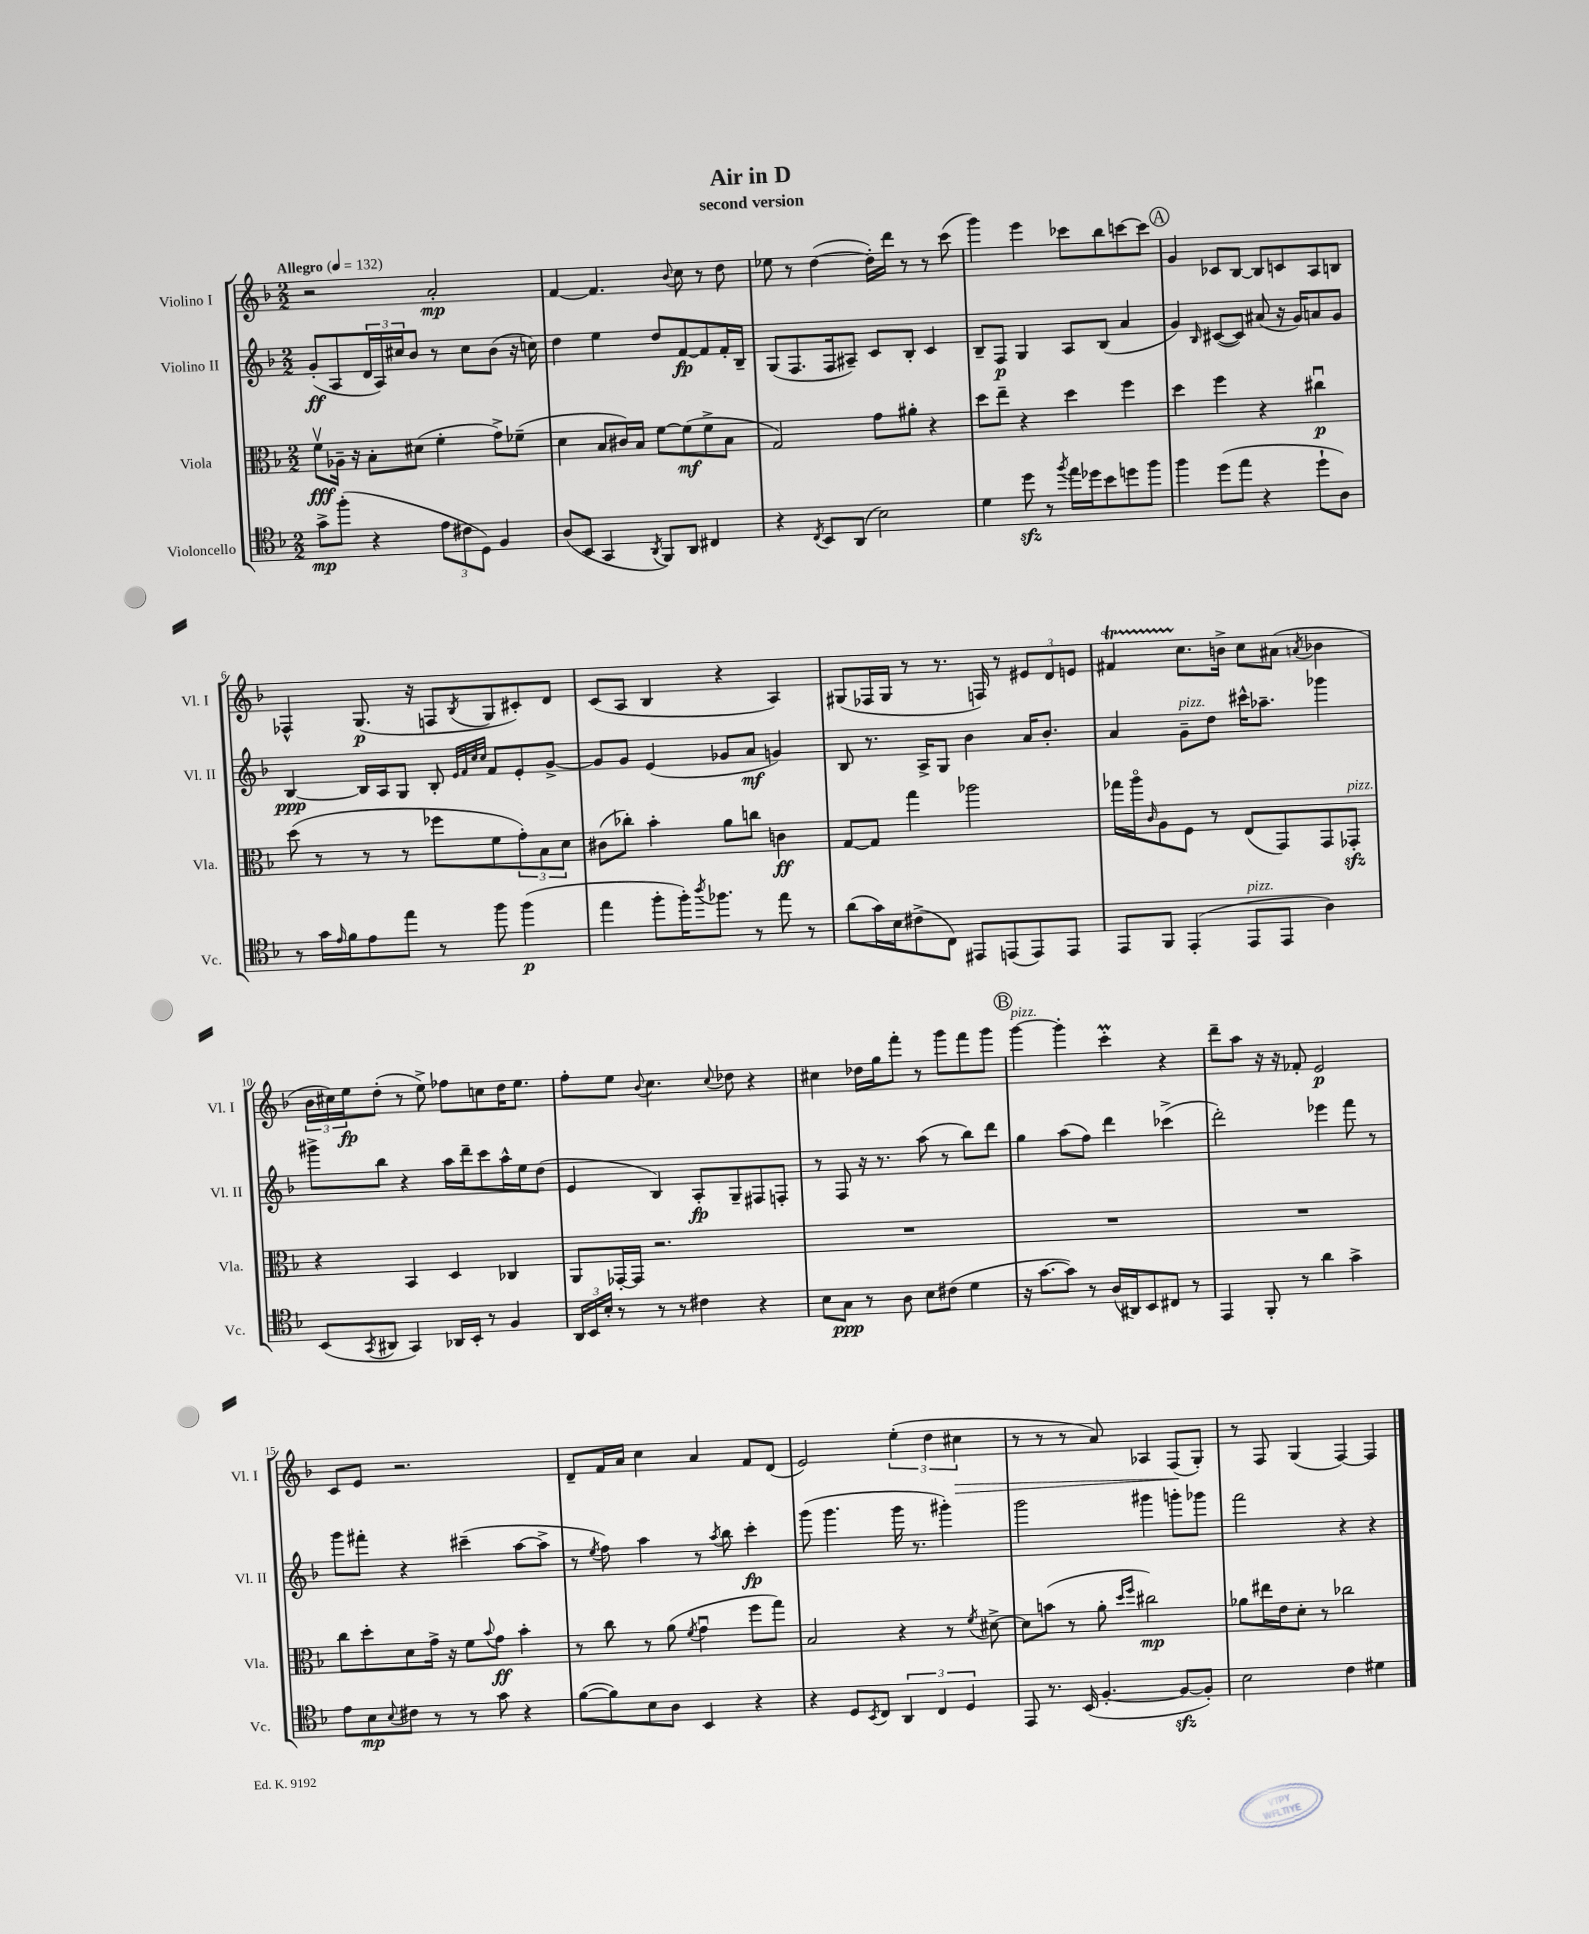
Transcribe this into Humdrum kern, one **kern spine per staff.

**kern	**kern	**kern	**kern
*staff4	*staff3	*staff2	*staff1
*clefC4	*clefC3	*clefG2	*clefG2
*k[b-]	*k[b-]	*k[b-]	*k[b-]
*M2/2	*M2/2	*M2/2	*M2/2
*MM132	*MM132	*MM132	*MM132
8g^	8fv	(8g'	2r
(8ff'	16A-~	8A	.
.	16r	.	.
4r	8B-'	24d	.
.	.	24A)	.
.	.	24cc#	.
.	(8d#	8b-	.
12e	4f'	8r	2a'
12c#	.	.	.
.	.	8cc#	.
12D)	.	.	.
4F	8g^)	(8b-	.
.	(8f-~	16r	.
.	.	16cc)	.
=	=	=	=
(8A	4d	4dd	[4f
8BB-	.	.	.
4GG	8B-	4ee	4.f]
.	16c#)	.	.
.	16B-	.	.
8qAA	.	.	.
8FF)	[8f	8dd	.
.	.	.	8qqb-
8AA	(8f]	[8f	8cc
4C#	8f^	8f]	8r
.	8B-	16f'	8dd
.	.	16B-~	.
=	=	=	=
4r	2G)	(8G	8ee-
.	.	8.F	8r
8qC	.	.	.
8BB-	.	.	([4dd
.	.	16F	.
(8AA	.	8A#~)	.
2B-)	8g	8c	16dd'])
.	.	.	16ddd
.	8a#'	8B-'	8r
.	4r	4c	8r
.	.	.	(8ccc
=	=	=	=
4d	8dd	8B-~	4ggg)
.	8ee~	8F	.
8dd	4r	4G	4eee
8r	.	.	.
8qff	.	.	.
16ee	4dd	8A	8ccc-
16dd-	.	.	.
8b-	.	(8B-	8bb-
8dd	4ff	4a	[8ccc
8ff	.	.	8ccc]
=	=	=	=
4ff	4dd	4g)	4g
.	.	16qqB-	.
(8dd	4ff	([8c#	8c-
8ee	.	8c#])	[8B-
4r	4r	(8a#	8B-]
.	.	16r	8c
.	.	16g)	.
8dd`	4cc#u	8a	8A
8A)	.	8g	8B
=	=	=	=
8r	(8dd	[4B-	4F-^^
16g	8r	.	.
16qqe	.	.	.
16f	.	.	.
8e	8r	16B-]	(8.G
.	.	16A	.
8ee	8r	8G	.
.	.	.	16r
8r	8ff-	8B-'	8F
.	.	32qqe	.
.	.	32qqf	.
.	.	32qqcc	.
.	.	32qqcc	8qB-
8ff	8f	8f	8G
(4ff	12g')	8e'	8c#')
.	12B-	.	.
.	.	[8g^	8d
.	12d	.	.
=	=	=	=
4ee	(8c#	8g]	(8c
.	8cc-')	8g	8A
8ff'	4b-'	(4e	4B-
16ff')	.	.	.
8qaa	.	.	.
8.ff-	.	.	.
.	8a	8g-	4r
8r	8cc	8a	.
8ee	4c	4g)	4A)
8r	.	.	.
=	=	=	=
(8a	[8G	8B-	(8G#
16g)	8G]	8.r	16F-
16B-	.	.	16G#
(8c#^	4gg	.	8r
.	.	16A^	.
8C)	.	8G	8.r
8EE#	2aa-	4b-	.
.	.	.	16F)
(8EE	.	.	8r
8EE)	.	16a	12e#
.	.	8.b-'	.
.	.	.	12d
8EE	.	.	.
.	.	.	12e
=	=	=	=
8EE	16gg-	4a	4f#
.	16aao	.	.
.	16qqc	.	.
8FF	8A	.	.
(4EE'	8F	8g~	8.cc
.	8r	8dd	.
.	.	.	16b^
8EE	(8E	16ccc#^^	8cc
.	.	8.aa-~	.
8EE	8GG)	.	(8a#
.	.	.	8qa
4A)	8GG	4ggg-	4b-
.	8GG-'	.	.
=	=	=	=
(8BB-	4r	8ggg#^	24b-
.	.	.	24cc#)
.	.	.	24ee
8qGG	.	.	.
8AA#	.	8bb-	(8dd'
4GG)	4BB-	4r	8r
.	.	.	8ee^)
16AA-	4D	16aa	8ff-
16BB-'	.	16ddd~	.
8r	.	8ccc	8cc
4F	4C-	16aa^^	16dd
.	.	16ee	8.ee
.	.	(8dd	.
=	=	=	=
24AA	8AA	4e	8ff'
24BB-	.	.	.
24B-'	.	.	.
8r	[16GG-'	.	8ee
.	16GG-]	.	.
.	.	.	8qqb-
8r	2.r	4B-)	4.cc
8r	.	.	.
4c#	.	8A'	.
.	.	.	8qqcc
.	.	8G~	8dd-
4r	.	8F#	4r
.	.	8F'	.
=	=	=	=
8B-	1r	8r	4cc#
8G	.	8F	.
8r	.	16r	16dd-
.	.	8.r	16gg
8A	.	.	8fff'
8B-	.	(8aa	8r
(8c#	.	8r	8ggg
4d	.	8bb-)	8fff
.	.	8ddd	8ggg
=	=	=	=
16r	1r	4gg	[4ggg
[8.g	.	.	.
8g])	.	(8aa	4ggg']
8r	.	8ff)	.
(16A	.	4ddd	4ccc'
16AA#)	.	.	.
8BB-	.	.	.
8C#	.	(4ccc-^	4r
8r	.	.	.
=	=	=	=
4EE	1r	2ddd')	8ddd~
.	.	.	8aa
8FF'	.	.	16r
.	.	.	16r
8r	.	.	8f-'
4a	.	4eee-	2e
4g^	.	8fff	.
.	.	8r	.
=	=	=	=
8e	8cc	8ggg	8c
8B-	8dd'	8fff#'	8e
8qqB-	.	.	.
8c#	8d	4r	2.r
8r	16g^	.	.
.	16r	.	.
8r	8f	(4ccc#~	.
.	8qqb-	.	.
8g	8g	.	.
4r	4b-'	[8aa	.
.	.	8aa^]	.
=	=	=	=
([8f	8r	8r	8d~
.	.	8qee	.
8f])	8cc	8ff)	16f
.	.	.	16a
8B-	8r	4aa	4cc
8A	(8a	.	.
.	8qf	.	.
4BB-	4gu	8r	4a
.	.	8qaa	.
.	.	8bb-	.
4r	8ff	4ccc'	8f
.	8gg)	.	(8d
=	=	=	=
4r	2B-	(8ggg	2e)
.	.	4.ggg	.
8D	.	.	.
8qBB-	.	.	.
8C	.	.	.
6AA	4r	16ggg	(6ee'
.	.	8.r	.
6C	.	.	6dd
.	8r	4ggg#')	.
6D	.	.	6cc#
.	8qf	.	.
.	[8d#^	.	.
=	=	=	=
8EE	8d#]	2ggg	8r
8.r	(8b	.	8r
.	8r	.	8r
(16BB-	.	.	.
[4.F'	8a'	.	8a)
.	16qqdd	.	.
.	16qqff	.	.
.	2cc#)	4ggg#	4A-
8F_	.	8ggg'	(8F
8F'])	.	8ggg-	8G')
=	=	=	=
2B-	8a-	2fff	8r
.	16ee#	.	8F
.	16e	.	.
.	8d'	.	(4G
.	8r	.	.
4c	2cc-	4r	[4F)
4d#	.	4r	4F]
==	==	==	==
*-	*-	*-	*-
